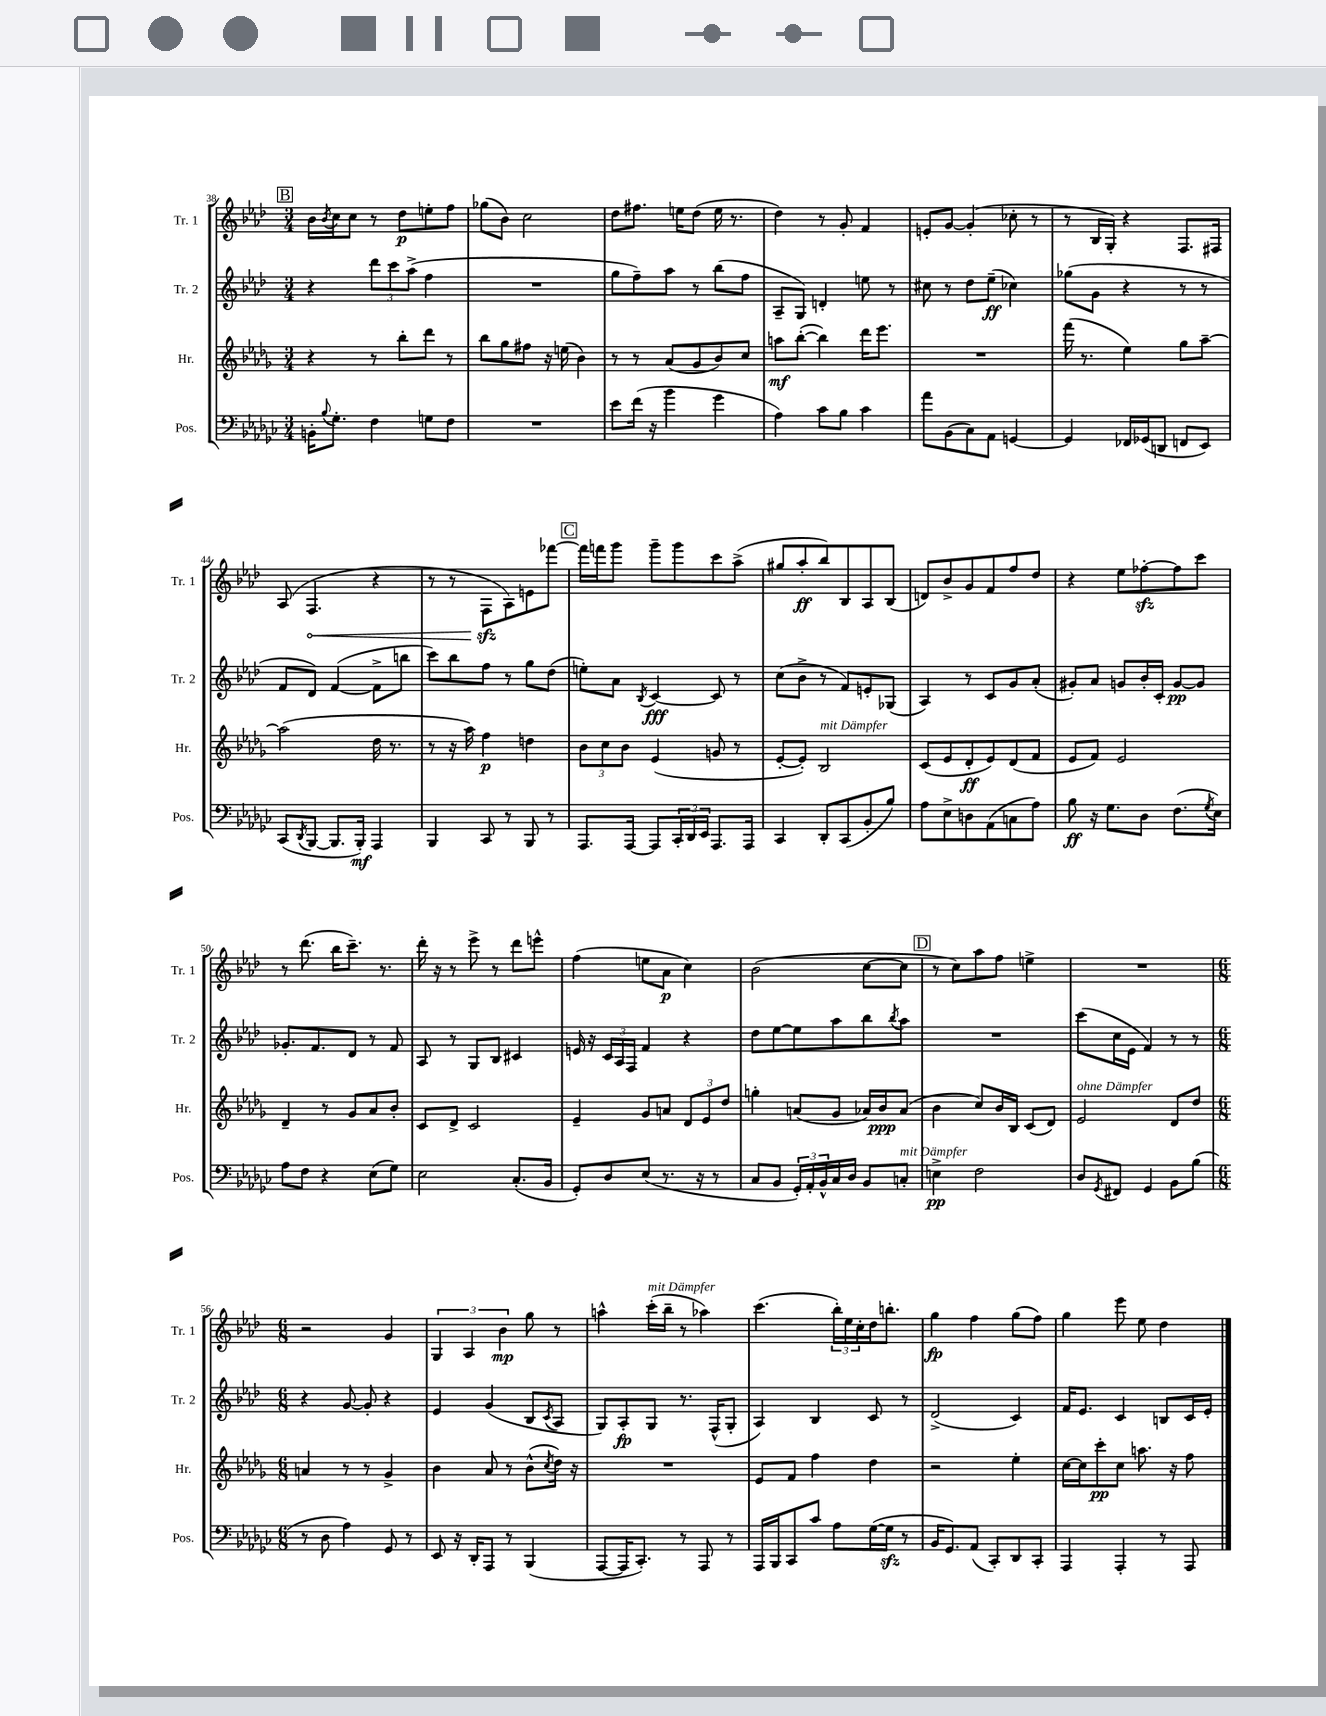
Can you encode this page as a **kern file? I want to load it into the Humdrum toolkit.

**kern	**kern	**kern	**kern
*staff4	*staff3	*staff2	*staff1
*clefF4	*clefG2	*clefG2	*clefG2
*k[b-e-a-d-g-c-]	*k[b-e-a-d-g-]	*k[b-e-a-d-]	*k[b-e-a-d-]
*M3/4	*M3/4	*M3/4	*M3/4
16BB'\LK	4r	4r	16b-\LL
8qqB-/	.	.	8qb-/
8.G-'\J	.	.	16cc\J
.	.	.	8cc\J
4F\	8r	12ddd-\L	8r
.	.	12ccc\	.
.	8bb-'\L	.	8dd-\L
.	.	(12aa-^\J	.
8G\L	8ddd-\J	4ff\	8ee'\
8F\J	8r	.	8ff\J
=	=	=	=
2.r	8bb-\L	2.r	(8gg-\L
.	8gg-\	.	8b-\J)
.	8ff#\J	.	2cc\
.	16r	.	.
.	(16ee\	.	.
.	4b-\)	.	.
=	=	=	=
8e-\L	8r	8gg\L	8dd-\L
(16f\Jk	8r	8ff~\)	8.ff#\J
16r	.	.	.
4b-\	(8a-/L	8aa-\J	.
.	.	.	16ee\LK
.	8g-/	8r	(8dd-\J
4g-\	8b-/)	(8bb-\L	16ee\
.	.	.	8.r
.	8cc/J	8ff\J	.
=	=	=	=
4A-\)	8aa\L	8A-~/L	4dd-\)
.	([8bb-'\J	8G/J)	.
8c-\L	4bb-\])	4d'/	8r
8B-\J	.	.	8g'/
4c-\	16ddd-\LK	8ee\	4f/
.	8.eee-\J	.	.
.	.	8r	.
=	=	=	=
8a-\L	2.r	8cc#\	8e'/L
(8BB-\	.	8r	[8g/J
8C-\)	.	8dd-\L	(4g'/]
8AA-\J	.	(8ee-~\J	.
[4GG/	.	4cc-\)	8cc-'\
.	.	.	8r
=	=	=	=
4GG/]	(16fff\	(8gg-\L	8r
.	8.r	.	.
.	.	8g\J	16B-/LL
.	.	.	16G'/JJ)
16FF-/LL	4ee-\)	4r	4r
(16GG-/J	.	.	.
8DD/J	.	.	.
8FF/L	8gg-\L	8r	8.F/L
8EE-/J)	[8aa-~\J	8r	.
.	.	.	16F#/Jk
=	=	=	=
(8CC-/L	(2aa-\]	8f/L	(8A-/
8qDD-/	.	.	.
[8BBB-/J	.	8d-/J)	4.F/
8.BBB-/]L	.	([4f/	.
16BBB-'/Jk)	.	.	.
4AAA-/	16dd-\	8f^\]L	4r
.	8.r	.	.
.	.	8bb\J	.
=	=	=	=
4BBB-/	8r	8ccc\L)	8r
.	16r	8bb-\	8r
.	16aa-\)	.	.
8CC-/	4ff\	8ff\J	8F\L
8r	.	8r	8A-\)
8BBB-/	4dd\	8gg\L	8e\
8r	.	(8dd-\J	[8fff-\J
=	=	=	=
8.AAA-/L	12b-\L	8ee'\L)	16fff-\]LL
.	.	.	16fff\J
.	12cc\	.	.
.	.	8a-\J	8ggg\J
.	12b-\J	.	.
[16AAA-/Jk	.	.	.
.	.	8qB-/	.
8AAA-/]L	(4e-/	[4c/	8ggg~\L
24CC-'/L	.	.	8ggg\
24DD-/	.	.	.
24EE-/JJ	.	.	.
8.AAA-/L	8g/	8c/]	8ccc\
.	8r	8r	(8aa-^\J
16AAA-/Jk	.	.	.
=	=	=	=
4CC-/	[8e-'/L	(8cc\L	8gg#/L
.	8e-'/]J)	8b-^\J	8aa-'/
8DD-'/L	2B-/	8r	8bb-/)
(8CC-/	.	8f/L)	8B-/
8BB-'/	.	8e'/	8A-/
8B-/J)	.	(8G-/J	(8B-/J
=	=	=	=
8A-\L	(8c/L	4A-/)	8d/L)
8E-^\	8e-/	.	8b-^/
8D\	8d-'/	8r	8g/
(8AA-\	8e-/)	8c/L	8f/
8C\	(8d-/	8g/	8ff/
8A-\J)	8f/J	(8a-'/J	8dd-/J
=	=	=	=
8B-\	8e-/L	8g#'/L)	4r
16r	8f/J)	8a-/J	.
8.G-\L	.	.	.
.	2e-/	8g/L	8ee-\L
8D-\J	.	16b-'/L	[8ff-'\
.	.	16c'/JJ	.
(8.F\L	.	[8g/L	8ff-\]
.	.	8g/]J	8ccc\J
8qG-/	.	.	.
16E-\Jk)	.	.	.
=	=	=	=
8A-\L	4d-~/	8.g-'/L	8r
8F\J	.	.	(8.ddd-\
.	.	8.f/	.
4r	8r	.	.
.	.	.	16bb-\LK
.	8g-/L	8d-/J	8.ccc~\J)
(8E-\L	8a-/	8r	.
.	.	.	8.r
8G-\J)	8b-'/J	8f/	.
=	=	=	=
2E-\	8c/L	8A-/	16ddd-'\
.	.	.	16r
.	8d-^/J	8r	8r
.	2c/	8G/L	8eee-^\
.	.	8B-/J	8r
(8.C-'/L	.	4c#/	8ddd-\L
.	.	.	8eee^^\J
16BB-/Jk	.	.	.
=	=	=	=
8GG-'/L)	4e-~/	16e/	(4ff\
.	.	16r	.
8D-/	.	24c/LL	.
.	.	24A-/	.
.	.	24F/JJ	.
(8E-/J	8g-/L	4f/	8ee\L
8.r	8a/J	.	8a-\J
.	12d-/L	4r	4cc\)
16r	.	.	.
.	12e-/	.	.
8r	.	.	.
.	12dd-/J	.	.
=	=	=	=
8C-/L	4gg'\	8dd-\L	(2b-\
8BB-/J	.	[8ee-\	.
24GG-'/LL)	(8a/L	8ee-\]	.
24AA-'/	.	.	.
24BB-^^/	.	.	.
16C-/	8g-/J	8aa-\	.
16D-/JJ	.	.	.
8BB-/L	16a-/LL)	8bb-\	[8cc\L
.	16b-/J	.	.
.	.	8qbb-/	.
8C'/J	(8a-/J	8aa-\J	8cc\]J
=	=	=	=
4E^\	4b-\	2.r	8r
.	.	.	8cc\L)
2F\	8cc/L)	.	8aa-\
.	16b-/L	.	8ff\J
.	16B-/JJ	.	.
.	(8c/L	.	4ee^\
.	8d-/J)	.	.
=	=	=	=
8D-/L	2e-/	(8ccc\L	2.r
8qGG-/	.	.	.
8FF#/J	.	16cc\L	.
.	.	16e-\JJ	.
4GG-/	.	4f/)	.
8BB-\L	8d-/L	8r	.
(8B-\J	8dd-/J	8r	.
=	=	=	=
*M6/8	*M6/8	*M6/8	*M6/8
8r	4a/	4r	2r
8D-\	.	.	.
4A-\)	8r	[8g/	.
.	8r	8g'/]	.
8GG-/	4g-^/	4r	4g/
8r	.	.	.
=	=	=	=
8EE-/	4b-\	4e-/	6G/
16r	.	.	.
.	.	.	6A-/
16DD-'/LK	.	.	.
8AAA-/J	8a-/	(4g/	.
.	.	.	6b-\
8r	8r	.	.
(4BBB-/	(8b-^^\L	8B-/L	8gg\
.	8qcc/	8qc/	.
.	16dd-\Jk)	8A-/J	8r
.	16r	.	.
=	=	=	=
[8AAA-/L	2.r	8G/L)	4aa^^\
16AAA-/]K	.	8A-'/	.
8.CC-'/J)	.	.	.
.	.	8G/J	(16ccc'\LL
.	.	.	16bb-~\JJ
8r	.	8.r	8r
8AAA-/	.	.	4aa-\)
.	.	(16F^^/LK	.
8r	.	8G'/J	.
=	=	=	=
16AAA-/LL	8e-/L	4A-/)	(4.ccc\
16BBB-/J	.	.	.
8CC-/	8f/J	.	.
8c-/J	4ff\	4B-/	.
8A-\L	.	.	24bb-'\LL)
.	.	.	24ee-\
.	.	.	24cc'\
([16G-\L	4dd-\	8c/	16dd-\J
16G-\]JJ	.	.	8.bb'\J
8r	.	8r	.
=	=	=	=
16BB-/LK	2r	(2d-^/	4gg\
8.GG-/)	.	.	.
(8AA-/J	.	.	4ff\
8CC-'/L)	.	.	.
8DD-/	4ee-'\	4c/)	(8gg\L
8CC-'/J	.	.	8ff\J)
=	=	=	=
4AAA-/	[16cc\LL	16f/LK	4gg\
.	16cc\]J	8.e-/J	.
.	8ccc'\	.	.
4AAA-'/	8cc\J	4c/	8eee-\
.	8.aa\	.	8ee-\
8r	.	8B/L	4dd-\
.	16r	.	.
8AAA-/	8ff\	16c/L	.
.	.	16e-'/JJ	.
==	==	==	==
*-	*-	*-	*-
